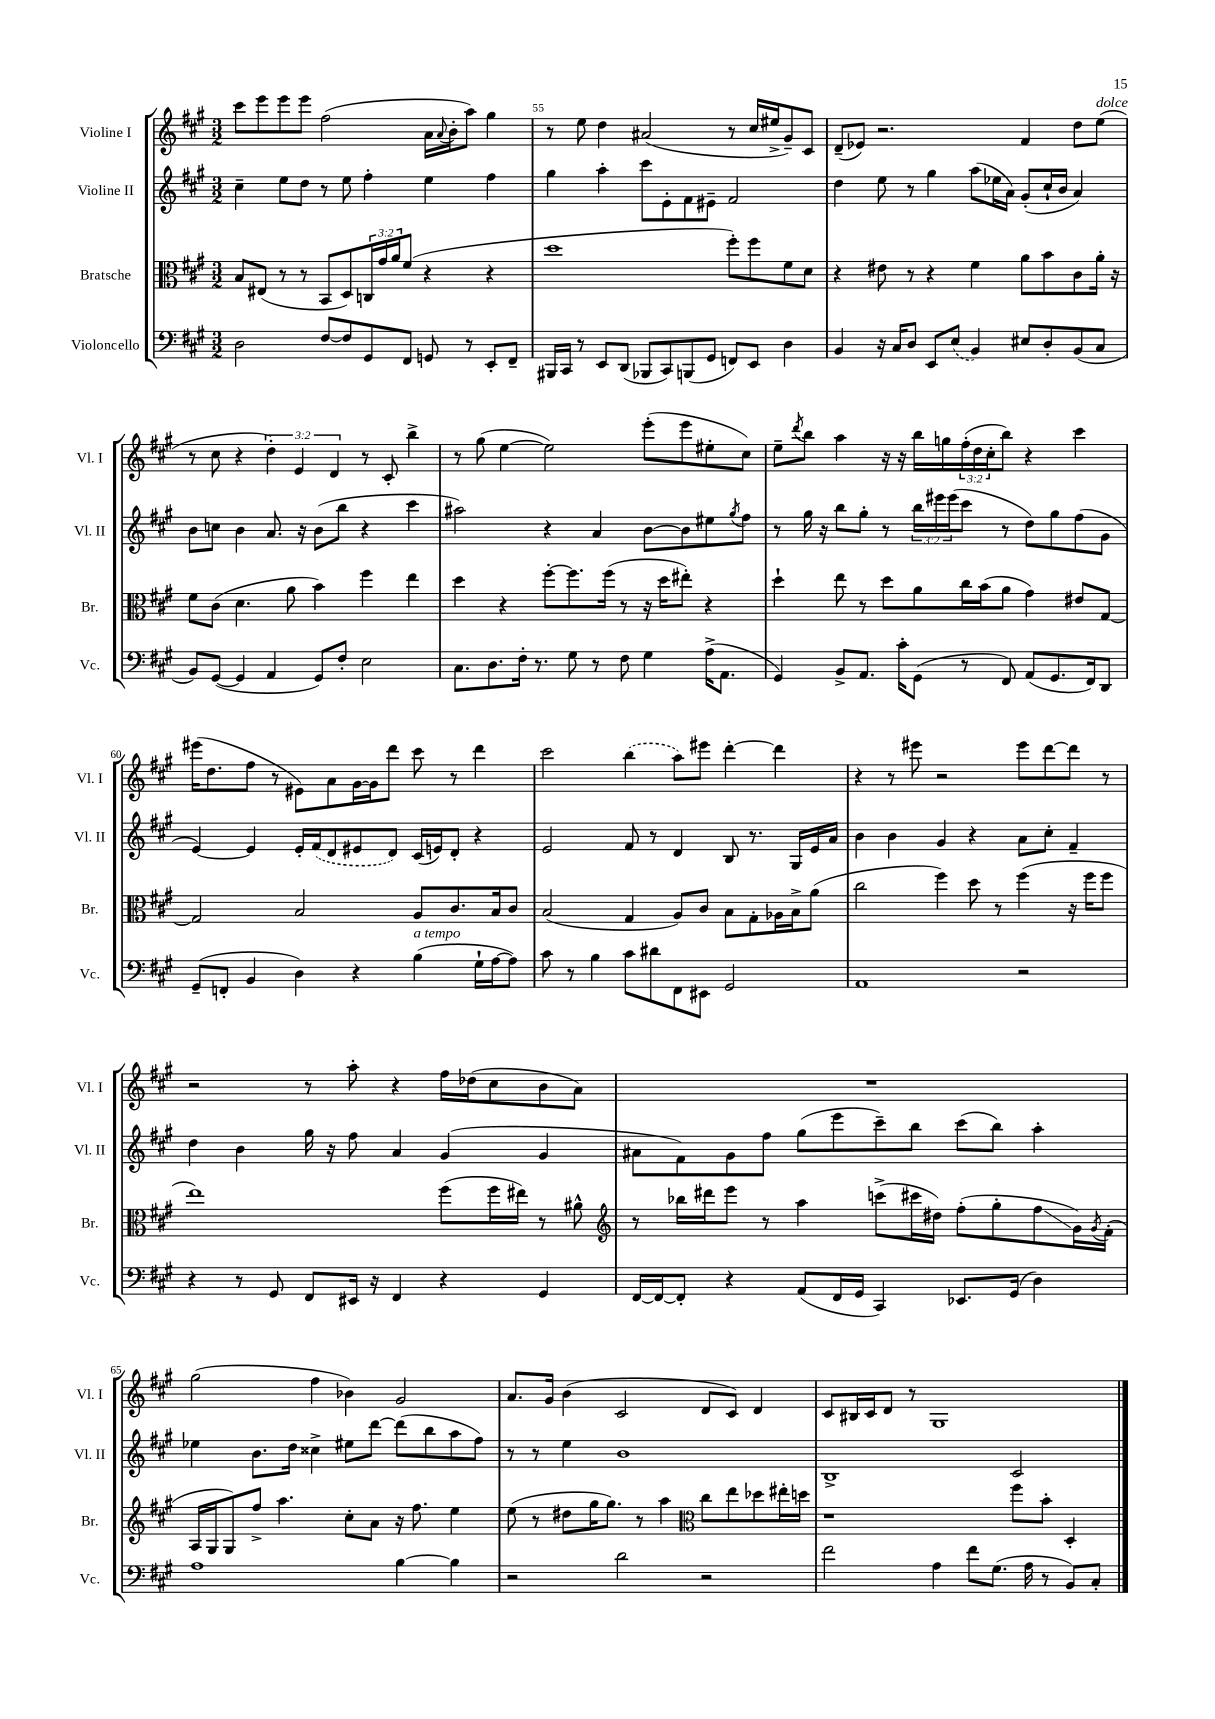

**kern	**kern	**kern	**kern
*staff4	*staff3	*staff2	*staff1
*clefF4	*clefC3	*clefG2	*clefG2
*k[f#c#g#]	*k[f#c#g#]	*k[f#c#g#]	*k[f#c#g#]
*M3/2	*M3/2	*M3/2	*M3/2
2D	8B	4cc#~	8ccc#
.	(8E#	.	8eee
.	8r	8ee	8eee
.	8r	8dd	8eee
[8F#	8BB	8r	(2ff#
8F#]	8D)	8ee	.
8GG#	24C	4ff#'	.
.	24g#	.	.
.	24a	.	.
8FF#	(8f#	.	.
8GG	4r	4ee	16a
.	.	.	8qqa
.	.	.	16b'
8r	.	.	8aa)
8EE'	4r	4ff#	4gg#
8FF#~	.	.	.
=	=	=	=
16BBB#	1dd	4gg#	8r
16CC#	.	.	.
8r	.	.	8ee
8EE	.	4aa'	4dd
(8DD	.	.	.
8BBB-	.	8ccc#	(2a#
8CC#)	.	8e'	.
(8BBB	.	8f#	.
8GG#	.	8e#~	.
8FF)	8ff#')	2f#	8r
8EE	8ff#	.	16cc#
.	.	.	16ee#^
4D	8f#	.	8g#~)
.	8d	.	8c#
=	=	=	=
4BB	4r	4dd	(8d~
.	.	.	8e-)
16r	8e#	8ee	2.r
16C#	.	.	.
8D	8r	8r	.
8EE	4r	4gg#	.
(8E	.	.	.
4BB)	4f#	(8aa	.
.	.	16ee-	.
.	.	16a)	.
8E#	8a	(8g#'	4f#
8D'	8b	16cc#`	.
.	.	16b	.
(8BB	8c#	4a)	8dd
8C#	16a'	.	(8ee
.	16r	.	.
=	=	=	=
8BB)	8f#	8b	8r
([8GG#	(8c#	8cc	8cc#
4GG#]	4.d	4b	4r
4AA	.	8.a	6dd')
.	8a	.	.
.	.	.	6e
.	.	16r	.
8GG#)	4b)	(8b	.
.	.	.	6d
8F#'	.	8bb	.
2E	4ff#	4r	8r
.	.	.	8c#'
.	4ee	4ccc#	4bb^
=	=	=	=
8.C#	4dd	2aa#)	8r
.	.	.	(8gg#
8.D	.	.	.
.	4r	.	[4ee
16F#'	.	.	.
8.r	.	.	.
.	[8ff#'	4r	2ee])
8G#	8.ff#]	.	.
8r	.	4a	.
.	(16ff#	.	.
8F#	8r	.	.
4G#	16r	[8b	(8eee'
.	16dd	.	.
.	8ee#')	8b]	8eee
(16A^	4r	8ee#	8ee#'
8.AA	.	.	.
.	.	8qgg#	.
.	.	8ff#	8cc#)
=	=	=	=
4GG#)	4dd`	8r	8ee~
.	.	.	8qddd
.	.	16gg#	8bb
.	.	16r	.
8BB^	8ee	8bb	4aa
8.AA	8r	8gg#'	.
.	8dd	8r	16r
16c#'	.	.	16r
(8GG#	8a	24bb	16bb
.	.	24eee#	.
.	.	.	16gg
.	.	(24eee#	.
8r	16cc#	8ccc#	(24ff#'
.	.	.	24dd
.	(16b	.	.
.	.	.	24cc#'
8FF#)	8a	8r	8bb)
(8AA	4g#)	8dd)	4r
8.GG#	.	8gg#	.
.	8e#	(8ff#	4ccc#
16FF#)	.	.	.
8DD	[8G#	8g#	.
=	=	=	=
(8GG#~	2G#]	[4e)	(16eee#
.	.	.	8.dd
8FF'	.	.	.
4BB	.	4e]	8ff#
.	.	.	8r
4D)	2B	16e'	8e#)
.	.	(16f#	.
.	.	8d	8a
4r	.	8e#	[16g#
.	.	.	16g#]
.	.	8d)	8ddd
(4B	8A	(16c#	8ccc#
.	.	16e)	.
.	8.c#	8d'	8r
16G#`	.	4r	4ddd
[16A	16B	.	.
8A])	8c#	.	.
=	=	=	=
8c#	(2B	2e	2ccc#
8r	.	.	.
4B	.	.	.
8c#	4G#	8f#	(4bb
8d#	.	8r	.
8FF#	8A)	4d	8aa)
8EE#	8c#	.	8eee#
2GG#	8B	8B	[4ddd'
.	8G#'	8.r	.
.	16A-	.	4ddd]
.	16B^	16G#	.
.	(8a	16e	.
.	.	16a	.
=	=	=	=
1AA	2cc#	4b	4r
.	.	4b	8r
.	.	.	8eee#
.	4ff#)	4g#	2r
.	8dd	4r	.
.	8r	.	.
2r	(4ff#	8a	8eee#
.	.	8cc#'	[8ddd
.	16r	4f#~	8ddd]
.	16ff#	.	.
.	8ff#	.	8r
=	=	=	=
4r	1ee)	4dd	2r
8r	.	4b	.
8GG#	.	.	.
8FF#	.	16gg#	8r
.	.	16r	.
16EE#	.	8ff#	8aa'
16r	.	.	.
4FF#	.	4a	4r
4r	(8ff#	(4g#	16ff#
.	.	.	(16dd-
.	16ff#	.	8cc#
.	16ee#)	.	.
4GG#	8r	4g#	8b
.	8a#^^	.	8a)
=	=	=	=
*	*clefG2	*	*
[16FF#	8r	8a#	1.r
16FF#_	.	.	.
8FF#']	16bb-	8f#)	.
.	16ddd#	.	.
4r	8eee	8g#	.
.	8r	8ff#	.
(8AA	4aa	(8gg#	.
16FF#	.	8eee	.
16GG#	.	.	.
4CC#)	(8ccc^	8ccc#~)	.
.	16ccc#	8bb	.
.	16dd#)	.	.
8.EE-	(8ff#'	(8ccc#	.
.	8gg#'	8bb)	.
(16GG#	.	.	.
4D)	8ff#	4aa'	.
.	16g#)	.	.
.	8qg#	.	.
.	(16f#'	.	.
=	=	=	=
1A	16A	4ee-	(2gg#
.	16G#	.	.
.	8G#)	.	.
.	8ff#^	8.b	.
.	4.aa	.	.
.	.	16dd	.
.	.	4cc##^	4ff#
.	8cc#'	8ee#	4b-)
.	8a	[8ddd	.
[4B	16r	(8ddd]	2g#
.	8.ff#	.	.
.	.	8bb	.
4B]	4ee	8aa	.
.	.	8ff#)	.
=	=	=	=
2r	(8ee	8r	8.a
.	8r	8r	.
.	.	.	16g#
.	8dd#	4ee	(4b
.	16gg#	.	.
.	8.gg#)	.	.
2d	.	1b	2c#
.	8r	.	.
.	4aa	.	.
*	*clefC3	*	*
2r	8cc#	.	8d
.	8ee	.	8c#)
.	8dd-	.	4d
.	16ee#'	.	.
.	16dd	.	.
=	=	=	=
2f#	1r	1B^	8c#
.	.	.	16B#
.	.	.	16c#
.	.	.	8d
.	.	.	8r
4A	.	.	1G#
8f#	.	.	.
(8.G#	.	.	.
.	8ff#	2c#	.
16A	.	.	.
8r	8b'	.	.
8BB)	4D'	.	.
8C#'	.	.	.
==	==	==	==
*-	*-	*-	*-
